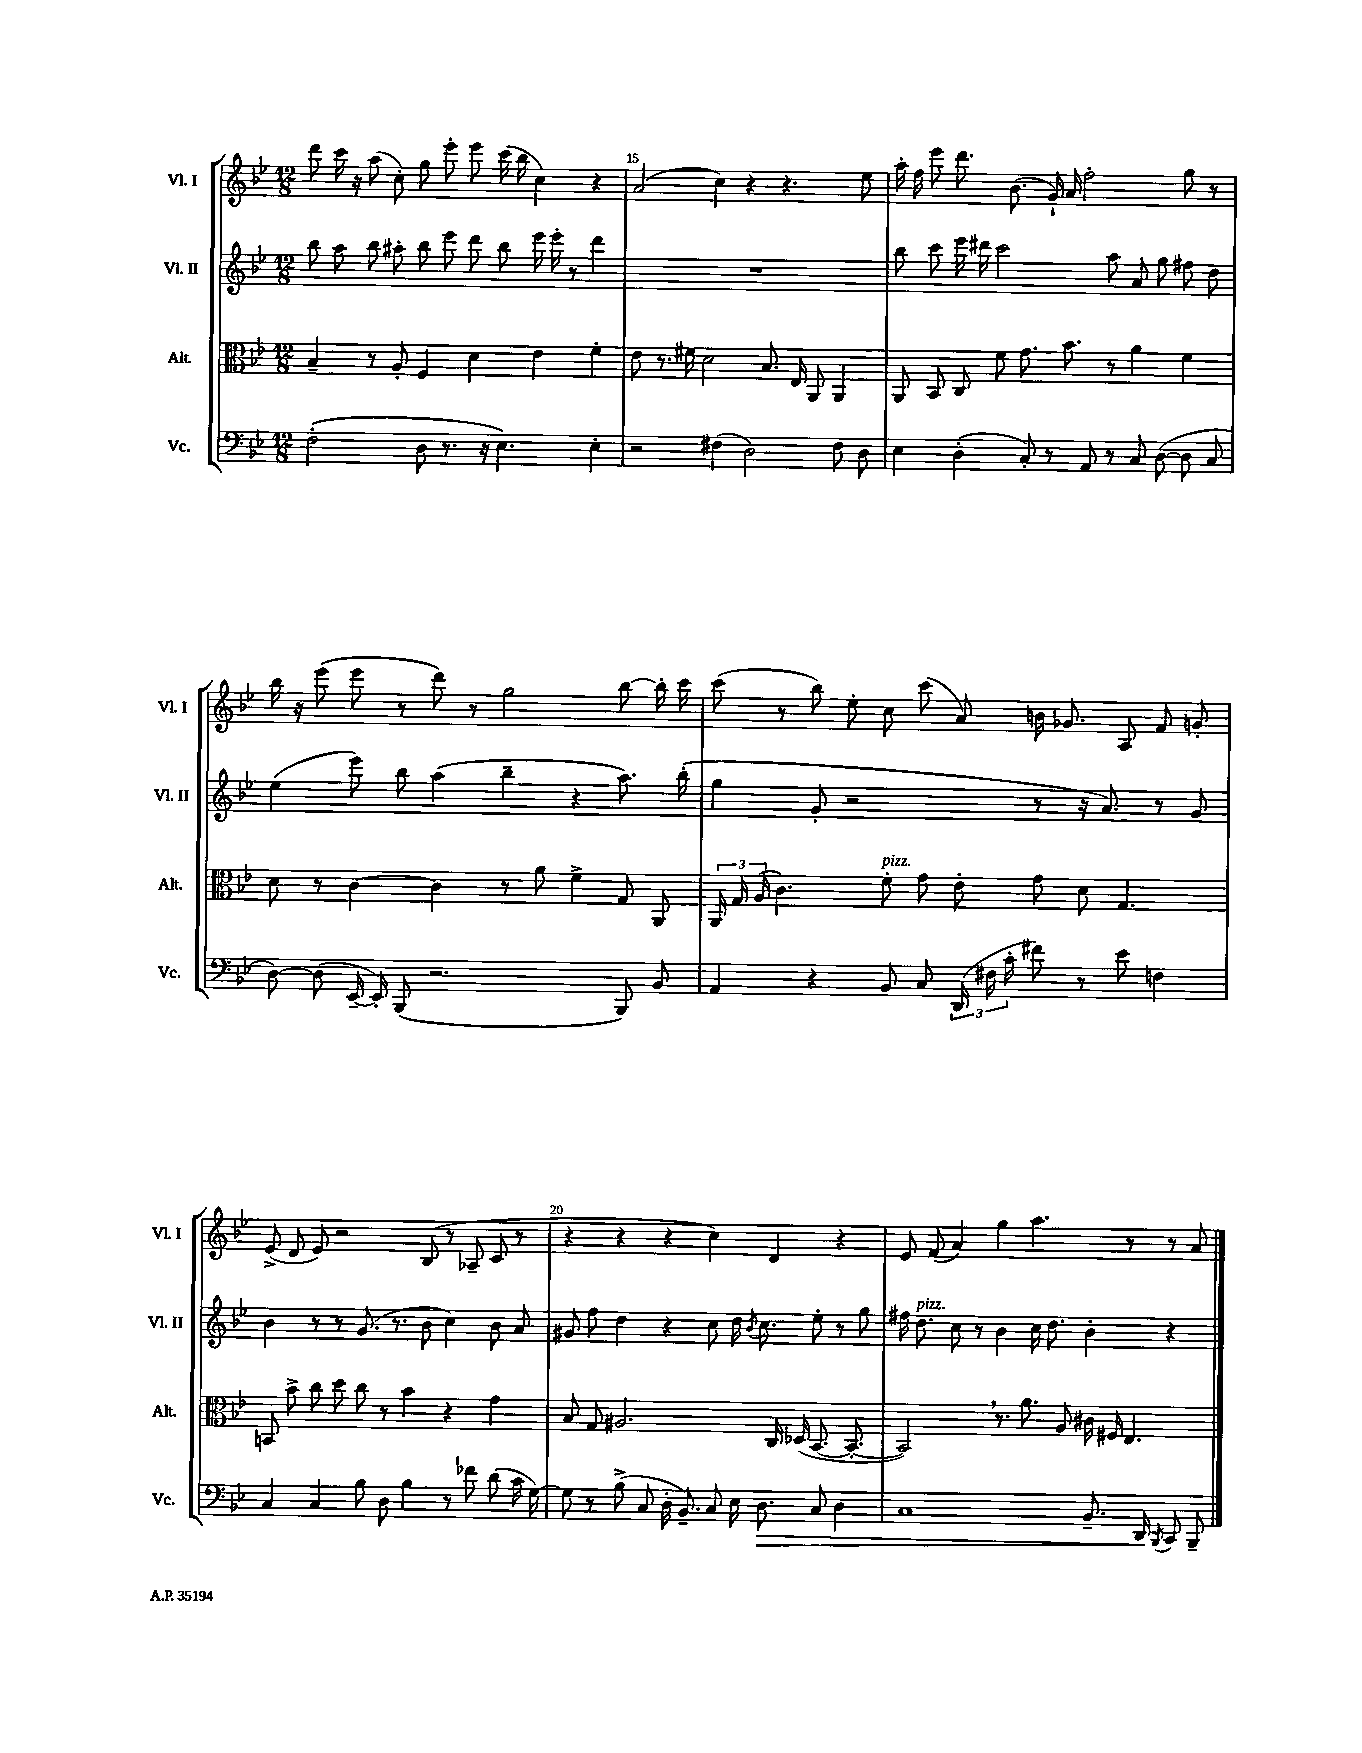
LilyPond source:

<<
\new StaffGroup <<
\new Staff = "s0" \with { instrumentName = "Vl. I" shortInstrumentName = "Vl. I" } {
    \clef treble \key bes \major \numericTimeSignature \time 12/8
    \autoBeamOff d'''8 c'''16 r16 a''8( c''8-.) g''8 ees'''8-. ees'''8 c'''16( bes''16 c''4) r4 |
    a'2( c''4) r4 r4. ees''8 |
    a''16-. f''16 ees'''8 d'''8. bes'8.( g'16-!) a'16 f''2-. g''8 r8 |
    bes''16 r16 ees'''8( ees'''8 r8 d'''8) r8 g''2 bes''8~ bes''16-. c'''16 |
    c'''8( r8 bes''8) ees''8-. c''8 c'''8( a'8) b'16 ges'8. a8 f'8 g'8-. |
    ees'8->( d'8 ees'8) r2 bes8( r8 aes8-- c'8 r8 |
    r4 r4 r4 c''4) d'4 r4 |
    ees'8 f'8( a'4) g''4 a''4. r8 r8 a'8 \bar "|." |
}
\new Staff = "s1" \with { instrumentName = "Vl. II" shortInstrumentName = "Vl. II" } {
    \clef treble \key bes \major \numericTimeSignature \time 12/8
    \autoBeamOff bes''8 a''8 bes''8 ais''8-. bes''8 ees'''8 d'''8 bes''8 ees'''16 ees'''16-. r8 d'''4 |
    R1. |
    bes''8 c'''8 ees'''16 dis'''16 c'''2 a''8 a'8 g''8 fis''8 d''8 |
    ees''4( ees'''8) bes''8 a''4( bes''4-- r4 a''8.) bes''16-.( |
    g''4 g'8-. r2 r8 r16 a'8.) r8 g'8 |
    bes'4 r8 r8 g'8.( r8. bes'8 c''4) bes'8 a'8 |
    gis'8 f''8 d''4 r4 c''8 d''16 \acciaccatura { bes'8 } c''8. ees''8-. r8 g''8 |
    fis''16 d''8.^\markup { \italic "pizz." } c''8 r8 bes'4 c''16 d''8. bes'4-. r4 \bar "|." |
}
\new Staff = "s2" \with { instrumentName = "Alt." shortInstrumentName = "Alt." } {
    \clef alto \key bes \major \numericTimeSignature \time 12/8
    \autoBeamOff bes4-- r8 a8-. f4 d'4 ees'4 f'4-. |
    ees'8 r8. fis'16 d'2 bes8. ees16 a,8 a,4 |
    a,8 bes,8 c8 f'8 g'8. bes'8. r8 a'4 f'4 |
    d'8 r8 c'4~ c'4 r8 a'8 f'4-> g8 a,8 |
    \tuplet 3/2 { a,16 g16 a16( } c'4.) f'8-.^\markup { \italic "pizz." } g'8 ees'8-. g'8 d'8 g4. |
    b,8 bes'8-> c''8 d''8 c''8 r8 bes'4 r4 g'4 |
    bes8 g8 ais2. c16 des16( bes,8.~ bes,8.~-. |
    bes,2) \breathe r8. a'8. a8 cis'16 fis16 ees4. \bar "|." |
}
\new Staff = "s3" \with { instrumentName = "Vc." shortInstrumentName = "Vc." } {
    \clef bass \key bes \major \numericTimeSignature \time 12/8
    \autoBeamOff f2-.( d8 r8. r16 ees4.) ees4-. |
    r2 fis4( d2) fis8 d8 |
    ees4 d4-.( c8-.) r8 a,8 r8 c8 d8~( d8 c8 |
    d8~) d8( ees,16~-- ees,16-.) bes,,8( r2. bes,,8) bes,8 |
    a,4 r4 bes,8 c8 \tuplet 3/2 { d,16( fis16 c'16-. } fis'8) r8 ees'8 f4 |
    c4 c4 bes8 d8 bes4 r8 fes'8 d'8( c'16 g16~) |
    g8 r8 bes8->( c8 d16-. bes,8.--) c8 ees16 d8.\> c8 d4 |
    c1 bes,8.-- d,16\! \acciaccatura { bes,,8 } c,8 bes,,8-- \bar "|." |
}
>>
>>
\layout { \context { \Score currentBarNumber = #14 \override BarNumber.break-visibility = ##(#f #t #t) barNumberVisibility = #(every-nth-bar-number-visible 5) } }
